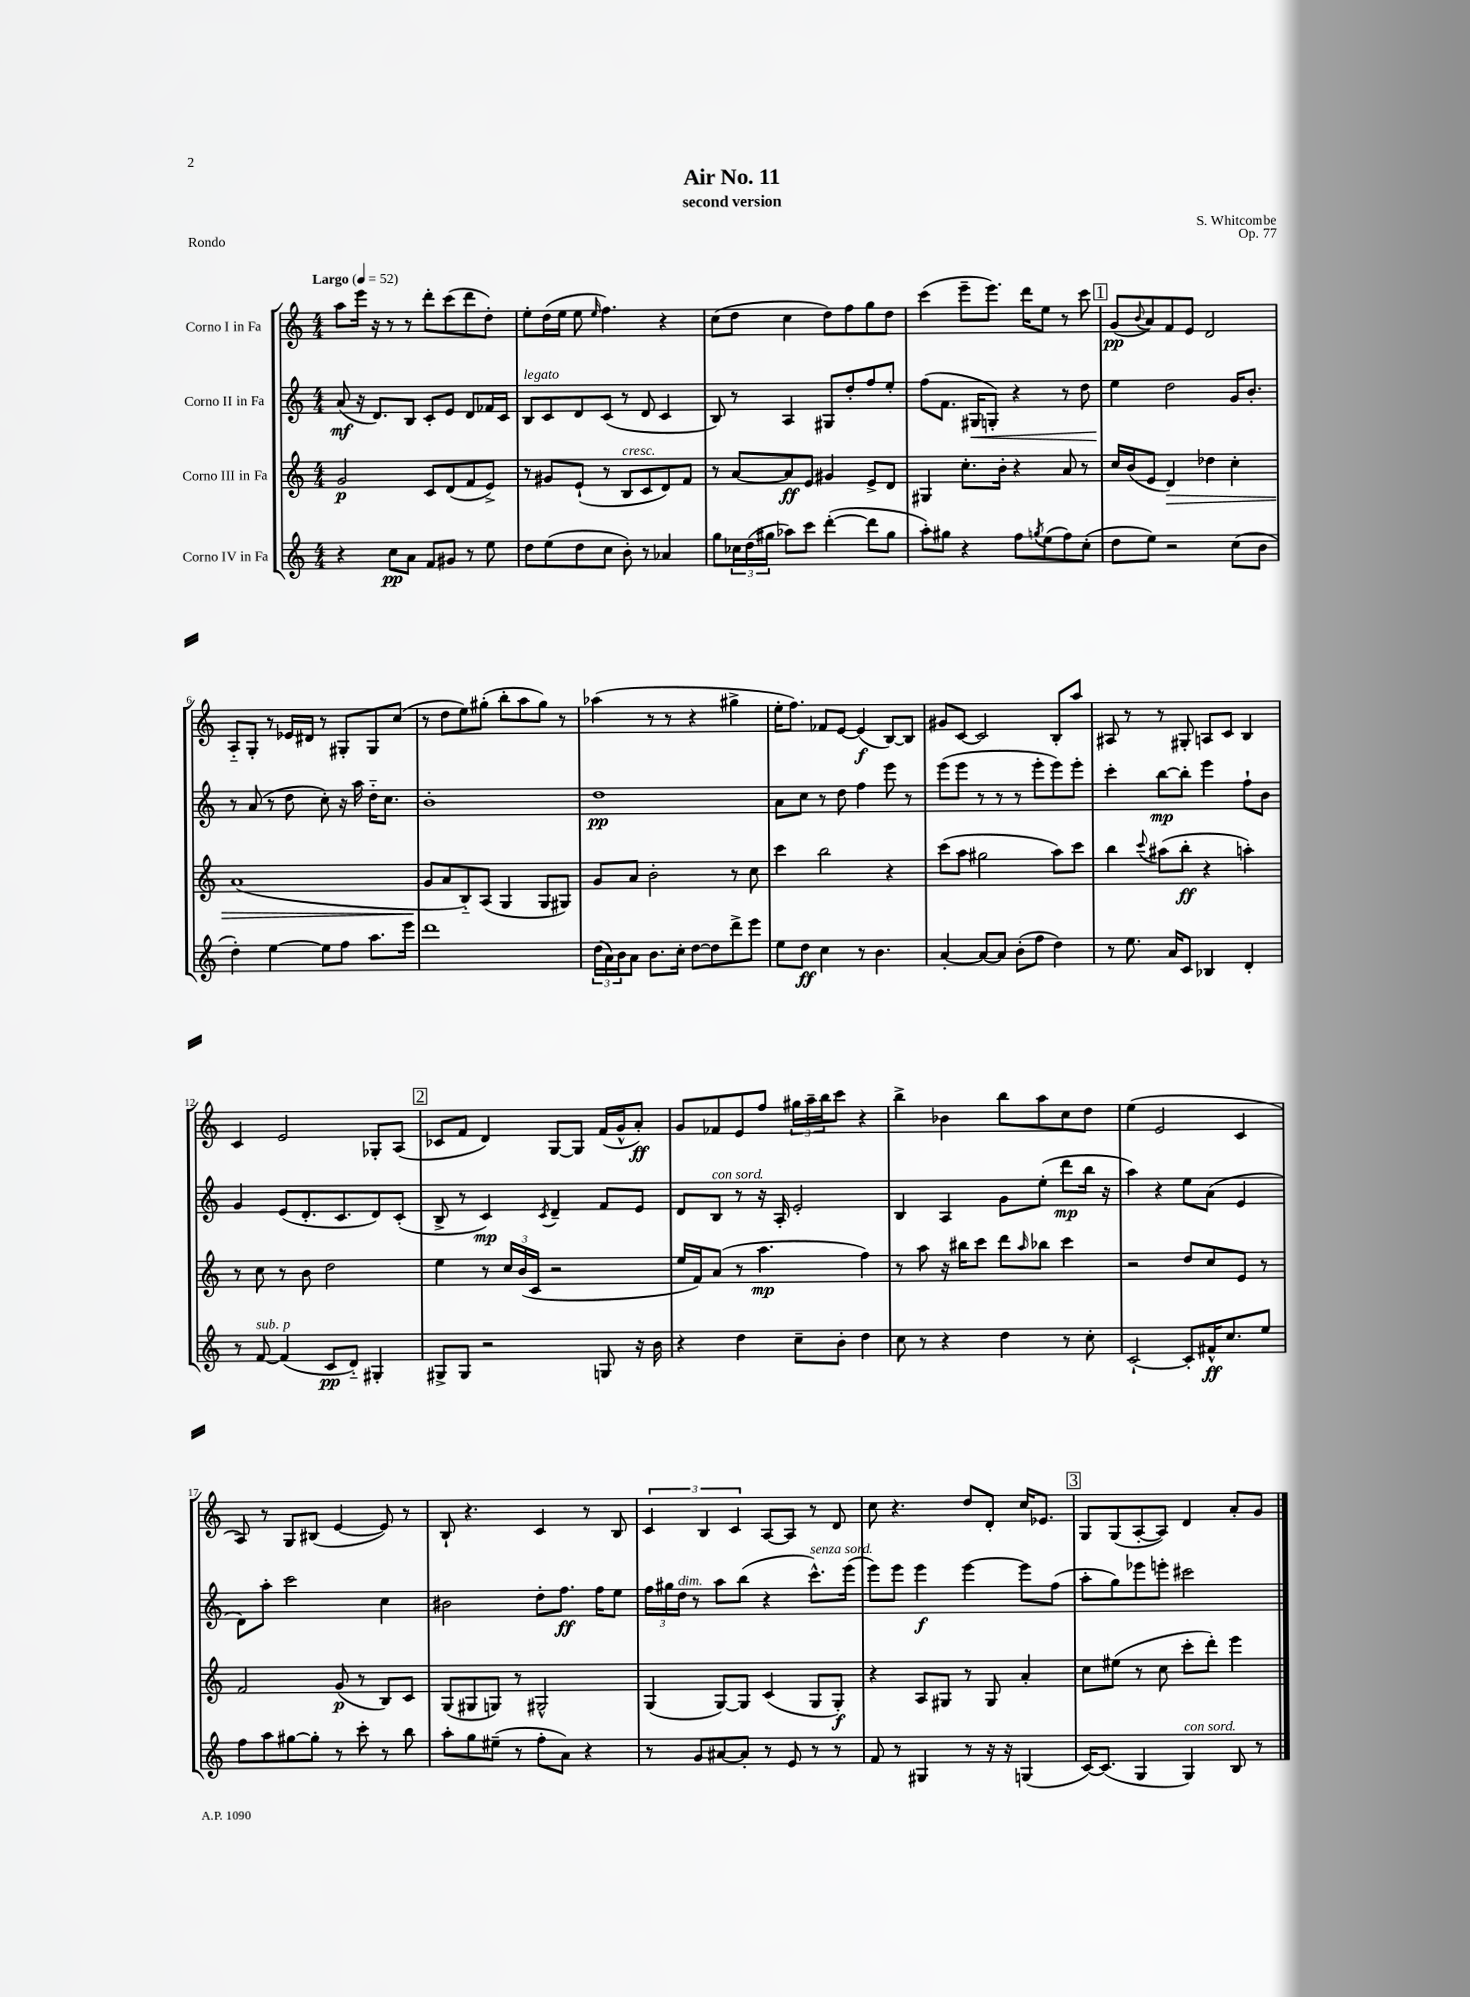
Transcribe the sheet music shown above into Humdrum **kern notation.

**kern	**kern	**kern	**kern
*staff4	*staff3	*staff2	*staff1
*clefG2	*clefG2	*clefG2	*clefG2
*k[]	*k[]	*k[]	*k[]
*M4/4	*M4/4	*M4/4	*M4/4
*MM52	*MM52	*MM52	*MM52
4r	2g	(8a	8aa
.	.	16r	16eee
.	.	8.d)	16r
8cc	.	.	8r
8a	.	8B	8r
8f	8c	8c'	8ddd'
8g#	(8d	8e	(8ccc
8r	8f	8d	8ddd
8ee	8e^)	16f-	8dd')
.	.	16c	.
=	=	=	=
8dd	8r	8B	8ee'
(8ee	8g#	8c	(16dd
.	.	.	16ee
8dd	(8e`	8d	8ee
.	.	.	16qqee
8cc	8r	(8c	4.ff)
8b')	8B	8r	.
8r	8c	8d	.
4a-	8d)	4c	4r
.	8f	.	.
=	=	=	=
8gg	8r	8B)	(8cc
24cc-	[8a	8r	8dd
(24dd	.	.	.
24gg#	.	.	.
8aa-)	8a]	4A	4cc
8ccc	8e	.	.
([4ddd'	4g#	8G#	8dd)
.	.	8dd'	8ff
8ddd]	8e^	8ff	8gg
8gg#	8d	8ee'	8dd
=	=	=	=
8aa')	4G#	(8ff	(4ccc
8gg#	.	8.f	.
4r	8.cc'	.	8eee~
.	.	16G#	.
.	.	8G')	8.eee)
.	16b'	.	.
8ff	4r	4r	.
.	.	.	16ddd
8qgg	.	.	.
(8ee	.	.	8ee
8ff)	8a	8r	8r
(8cc'	8r	8dd	8ccc
=	=	=	=
8dd	16cc	4ee	(8g
.	(16b	.	.
.	.	.	8qqb
8ee)	8e	.	8a)
2r	4d)	2dd	8f
.	.	.	8e
.	4dd-	.	2d
(8cc	4cc'	16g	.
.	.	8.b'	.
8b	.	.	.
=	=	=	=
4dd')	(1a	8r	8A'~
.	.	(8a	8G'
[4ee	.	8r	8r
.	.	8dd	16e-
.	.	.	16d#
8ee]	.	8cc')	8r
8ff	.	16r	8G#'
.	.	16aa	.
8.aa	.	16dd'~	8G#
.	.	8.cc	.
.	.	.	(8cc
16eee	.	.	.
=	=	=	=
1ddd	8g	1b'	8r
.	8a	.	8dd
.	8B'~)	.	8ee)
.	(8A	.	(8gg#'
.	4G	.	8bb'
.	.	.	8aa
.	8G	.	8gg#)
.	8G#)	.	8r
=	=	=	=
(24dd	8g	1dd	(4aa-
24a)	.	.	.
24b	.	.	.
8a	8a	.	.
8.b	2b'	.	8r
.	.	.	8r
16cc'	.	.	.
[8dd	.	.	4r
8dd]	.	.	.
8ddd^	8r	.	4gg#^
8eee	8cc	.	.
=	=	=	=
8ee	4ccc	8a	16ee'
.	.	.	8.ff)
8dd	.	8cc	.
4cc	2bb	8r	8f-
.	.	8dd	[8e
8r	.	4ff	(4e]
4.b	.	.	.
.	4r	8eee	[8B)
.	.	8r	8B]
=	=	=	=
[4a'	(8ccc	(8eee	8g#
.	8aa	8eee	[8c
8a_	2gg#	8r	2c]
8a]	.	8r	.
(8b'	.	8r	.
8ff	.	8eee'	.
4dd)	8aa)	8eee)	8B'
.	8ccc	8eee'	8aa
=	=	=	=
8r	4bb	4ccc'	8A#
8.ee	.	.	8r
.	8qqccc	.	.
.	(8aa#	[8bb	8r
16a	.	.	.
8c	8bb'	8bb']	8G#'
4B-	4r	4eee	8A
.	.	.	8c
4d'	4aa')	8ff`	4B
.	.	8b	.
=	=	=	=
8r	8r	4g	4c
[8f	8cc	.	.
(4f]	8r	(8e	2e
.	8b	8.d'	.
8c	2dd	.	.
.	.	8.c	.
8d'~)	.	.	.
4G#'	.	8d)	8G-'
.	.	(8c'	(8A
=	=	=	=
8G#^	4ee	8B^	8c-
8G#	.	8r	8f
2r	8r	4c)	4d)
.	24cc	.	.
.	(24b	.	.
.	24c	.	.
.	.	8qc	.
.	2r	4d~	[8G
.	.	.	8G]
8G	.	8f	(16f
.	.	.	16g^^
16r	.	8e	8a')
16b	.	.	.
=	=	=	=
4r	16ee	8d	8g
.	16f)	.	.
.	(8a	8B	8f-
4dd	8r	8r	8e
.	4.aa	16r	8ff
.	.	16A'	.
8cc~	.	2e'	24gg#
.	.	.	24aa~
.	.	.	24bb
8b'	.	.	8ccc
4dd	4ff)	.	4r
=	=	=	=
8cc	8r	4B	4bb^
8r	8aa	.	.
4r	16r	4A	4b-
.	16bb#	.	.
.	8ccc	.	.
4dd	8ddd	8g	8bb
.	16qqaa	.	.
.	8bb-	(8ee'	8aa
8r	4ccc	8ddd	8cc
8cc'	.	16bb	8dd
.	.	16r	.
=	=	=	=
[2c`	2r	4aa)	(4ee
.	.	4r	2e
8c']	8dd	8ee	.
16f#^^	8cc	(8a	.
8.cc	.	.	.
.	8e	4e	4c
8ee	8r	.	.
=	=	=	=
8ff	2f	8d)	8A)
8aa	.	8aa'	8r
[8gg#	.	2ccc	8G
8gg#']	.	.	(8B#
8r	(8g	.	[4e
8ccc'	8r	.	.
8r	8B)	4cc	8e])
8bb	8c	.	8r
=	=	=	=
8aa'	(8G	2b#	8B`
8gg	8G#	.	4.r
(8ee#~	8G)	.	.
8r	8r	.	.
8ff'	2G#^^	8dd'	4c
8a)	.	8.ff	.
4r	.	.	8r
.	.	16ff	.
.	.	8ee	8B
=	=	=	=
8r	(4G	24ff	6c
.	.	24gg#	.
.	.	24dd	.
8g	.	8r	.
.	.	.	6B
[8a#	[8G)	8aa	.
.	.	.	6c
8a#']	8G]	(8bb	.
8r	(4c	4r	[8A
8e	.	.	8A]
8r	8G	8.ccc^^)	8r
8r	8G')	.	8d
.	.	(16eee	.
=	=	=	=
8f	4r	8eee)	8cc
8r	.	8eee	4.r
4G#	8A	4eee	.
.	8G#	.	.
8r	8r	[4eee	8dd
16r	8G#	.	8d'
16r	.	.	.
(4G	4a'	8eee]	16cc
.	.	.	8.e-
.	.	(8ff	.
=	=	=	=
[16c)	8cc	8aa'	8G
(8.c]	.	.	.
.	(8ee#	8gg)	(8G
4G	8r	8eee-	[8A'
.	8cc	8eee'	8A])
4G)	8ccc'	2ccc#	4d
.	8ddd')	.	.
8B	4eee	.	8a'
8r	.	.	8g
==	==	==	==
*-	*-	*-	*-
